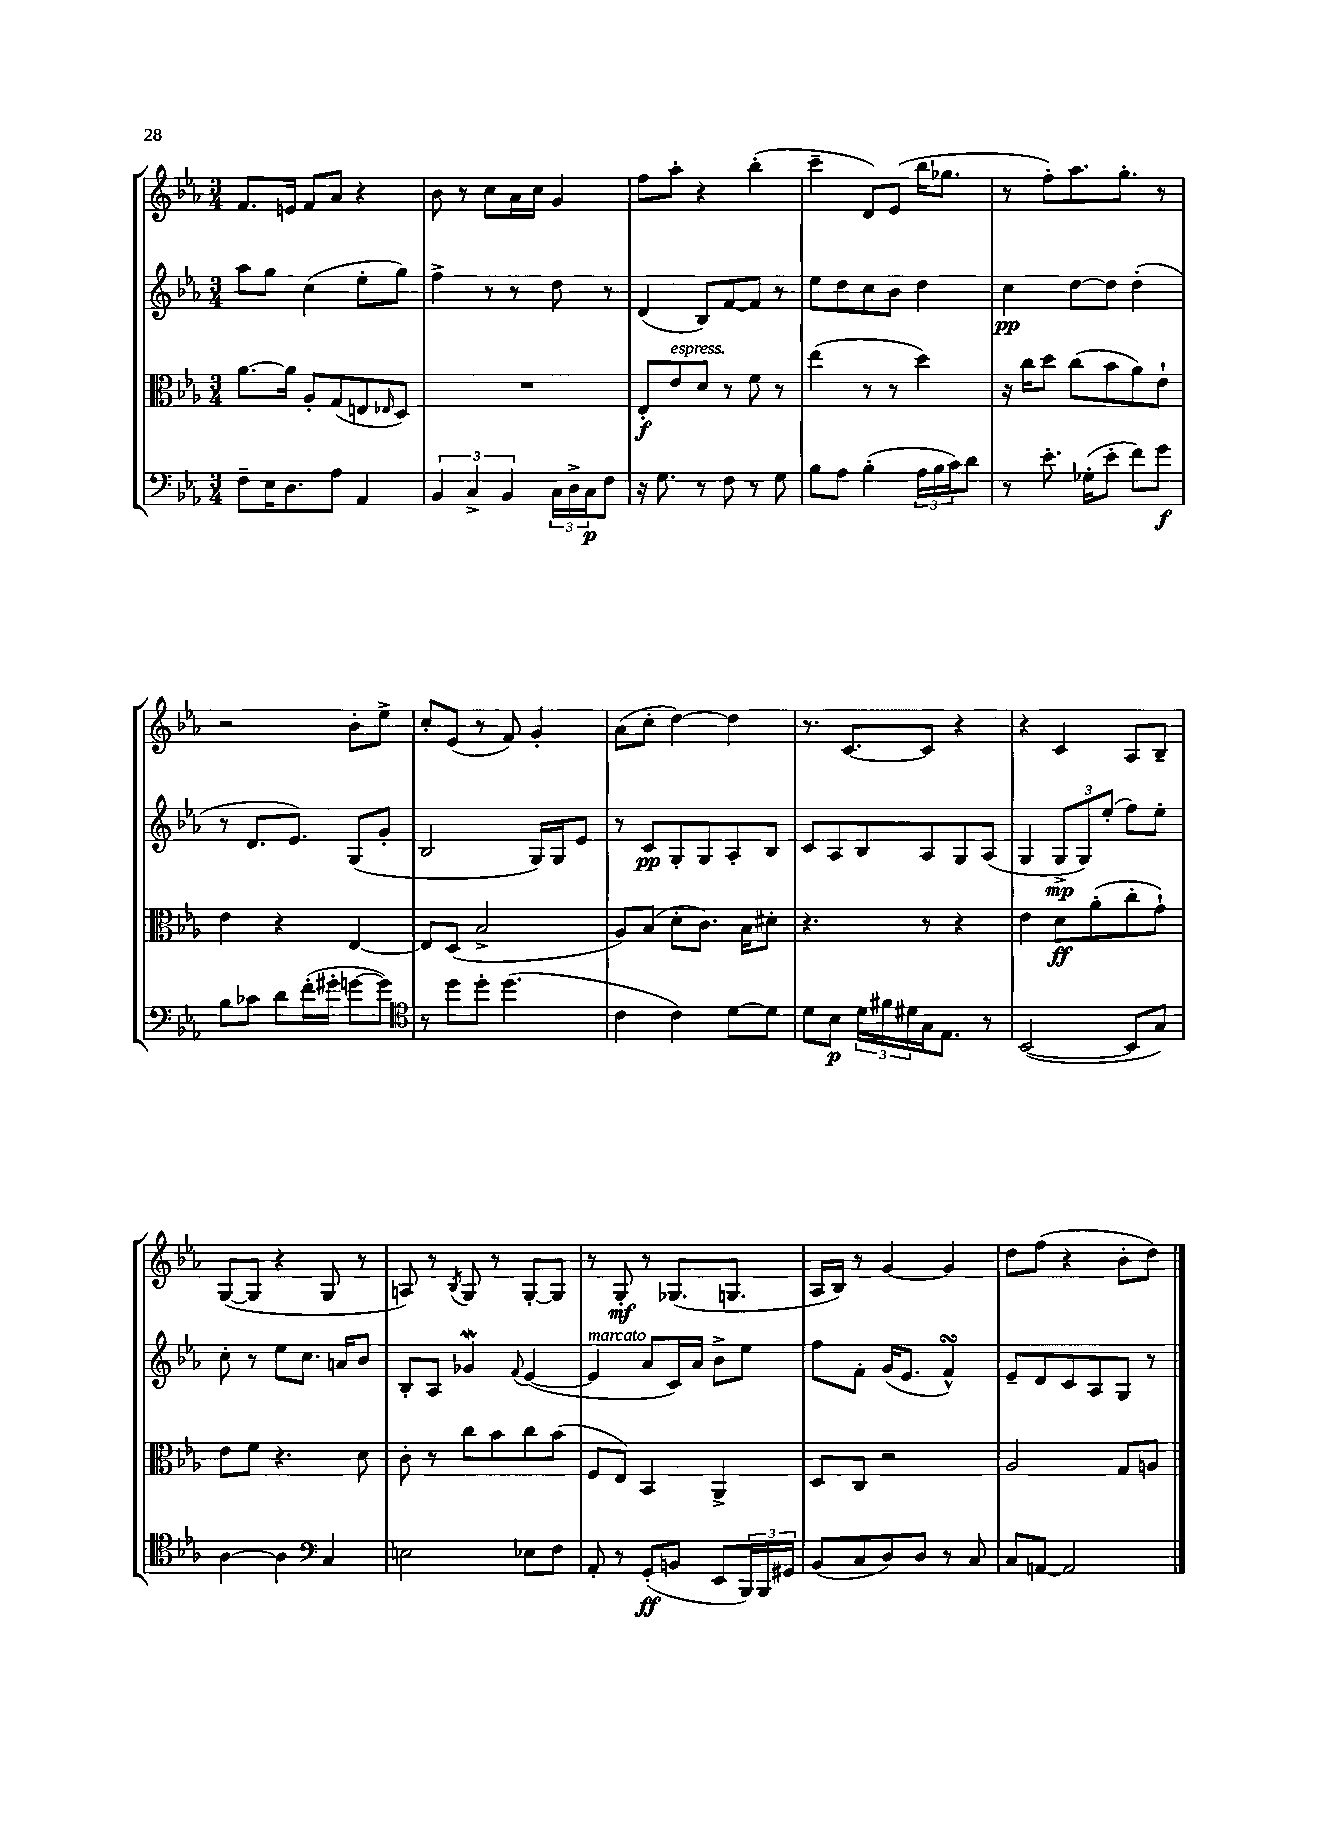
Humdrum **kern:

**kern	**kern	**kern	**kern
*staff4	*staff3	*staff2	*staff1
*clefF4	*clefC3	*clefG2	*clefG2
*k[b-e-a-]	*k[b-e-a-]	*k[b-e-a-]	*k[b-e-a-]
*M3/4	*M3/4	*M3/4	*M3/4
8F~	[8.a-	8aa-	8.f
16E-	.	8gg	.
8.D	16a-]	.	16e
.	8A-'	(4cc	8f
8A-	(8G	.	8a-
4AA-	8E	8ee-'	4r
.	16qqE-	.	.
.	8D)	8gg)	.
=	=	=	=
6BB-	2.r	4ff^	8b-
.	.	.	8r
6C^	.	.	.
.	.	8r	8cc
6BB-	.	.	.
.	.	8r	16a-
.	.	.	16cc
24C	.	8dd	4g
24D^	.	.	.
24C	.	.	.
8F	.	8r	.
=	=	=	=
16r	8E-'	(4d	8ff
8.G	.	.	.
.	8e-	.	8aa-'
8r	8d	8B-)	4r
8F	8r	[8f	.
8r	8f	8f]	(4bb-'
8G	8r	8r	.
=	=	=	=
8B-	(4ee-	8ee-	4ccc~
8A-	.	8dd	.
(4B-'	8r	8cc	8d)
.	8r	8b-	(8e-
24A-	4dd)	4dd	16bb-
24B-	.	.	.
.	.	.	8.gg-
24c)	.	.	.
8d	.	.	.
=	=	=	=
8r	16r	4cc	8r
.	16cc	.	.
8.e-'	8dd	.	8ff')
.	(8cc	[8dd	8.aa-
(16G-'	.	.	.
8e-'	8b-	8dd]	.
.	.	.	8.gg'
8f)	8a-)	(4dd'	.
8g	8e-`	.	8r
=	=	=	=
8B-	4e-	8r	2r
8c-	.	8.d	.
8d	4r	.	.
.	.	8.e-)	.
(16f'	.	.	.
16g#'	.	.	.
[8g	[4E-	(8G	8b-'
8g])	.	8g'	8ee-^
=	=	=	=
*clefC4	*	*	*
8r	8E-]	2B-	8cc'
8dd	(8D	.	(8e-
8dd'	2B-^	.	8r
(4.dd	.	.	8f)
.	.	16G)	4g'
.	.	16G	.
.	.	8e-	.
=	=	=	=
4c	8A-)	8r	(8a-
.	(8B-	8c	8cc'
4c)	8d'	8G'	[4dd)
.	8.c)	8G	.
[8d	.	8A-'	4dd]
.	16B-	.	.
8d]	8d#'	8B-	.
=	=	=	=
8d	4.r	8c	8.r
8B-	.	8A-	.
.	.	.	[8.c
24d	.	8B-	.
24f#	.	.	.
24d#	.	.	.
16G	8r	8A-	8c]
8.E-	.	.	.
.	4r	8G	4r
8r	.	(8A-	.
=	=	=	=
([2BB-	4e-	4G	4r
.	8d	12G^	4c
.	.	12G)	.
.	(8a-'	.	.
.	.	(12ee-'	.
8BB-]	8cc'	8ff)	8A-
8G)	8g`)	8ee-'	8B-~
=	=	=	=
[4A-	8e-	8cc'	([8G
.	8f	8r	8G]
4A-]	4.r	8ee-	4r
.	.	8.cc	.
*clefF4	*	*	*
4C	.	.	8G
.	.	16a	.
.	8d	8b-	8r
=	=	=	=
2E	8c'	8B-'	8A)
.	8r	8A-	8r
.	.	.	8qB-
.	8cc	4g-	8G
.	8b-	.	8r
.	.	8qqf	.
8E-	8cc	([4e-	[8G'
8F	(8b-	.	8G]
=	=	=	=
8AA-'	8F	4e-]	8r
8r	8E-)	.	8G'
(8GG'	4BB-	8a-	8r
8BB	.	16c)	(8.G-
.	.	16a-	.
8EE-	4AA-^	8b-^	.
.	.	.	8.G
24BBB-)	.	8ee-	.
24BBB-	.	.	.
24GG#	.	.	.
=	=	=	=
(8BB-	8D	8ff	16A-
.	.	.	16B-)
8C	8C	8f'	8r
8D)	2r	(16g	[4g
.	.	8.e-	.
8D	.	.	.
8r	.	4f^^)	4g]
8C	.	.	.
=	=	=	=
8C	2A-	8e-~	8dd
[8AA	.	8d	(8ff
2AA]	.	8c	4r
.	.	8A-	.
.	8G	8G	8b-'
.	8A	8r	8dd)
==	==	==	==
*-	*-	*-	*-
